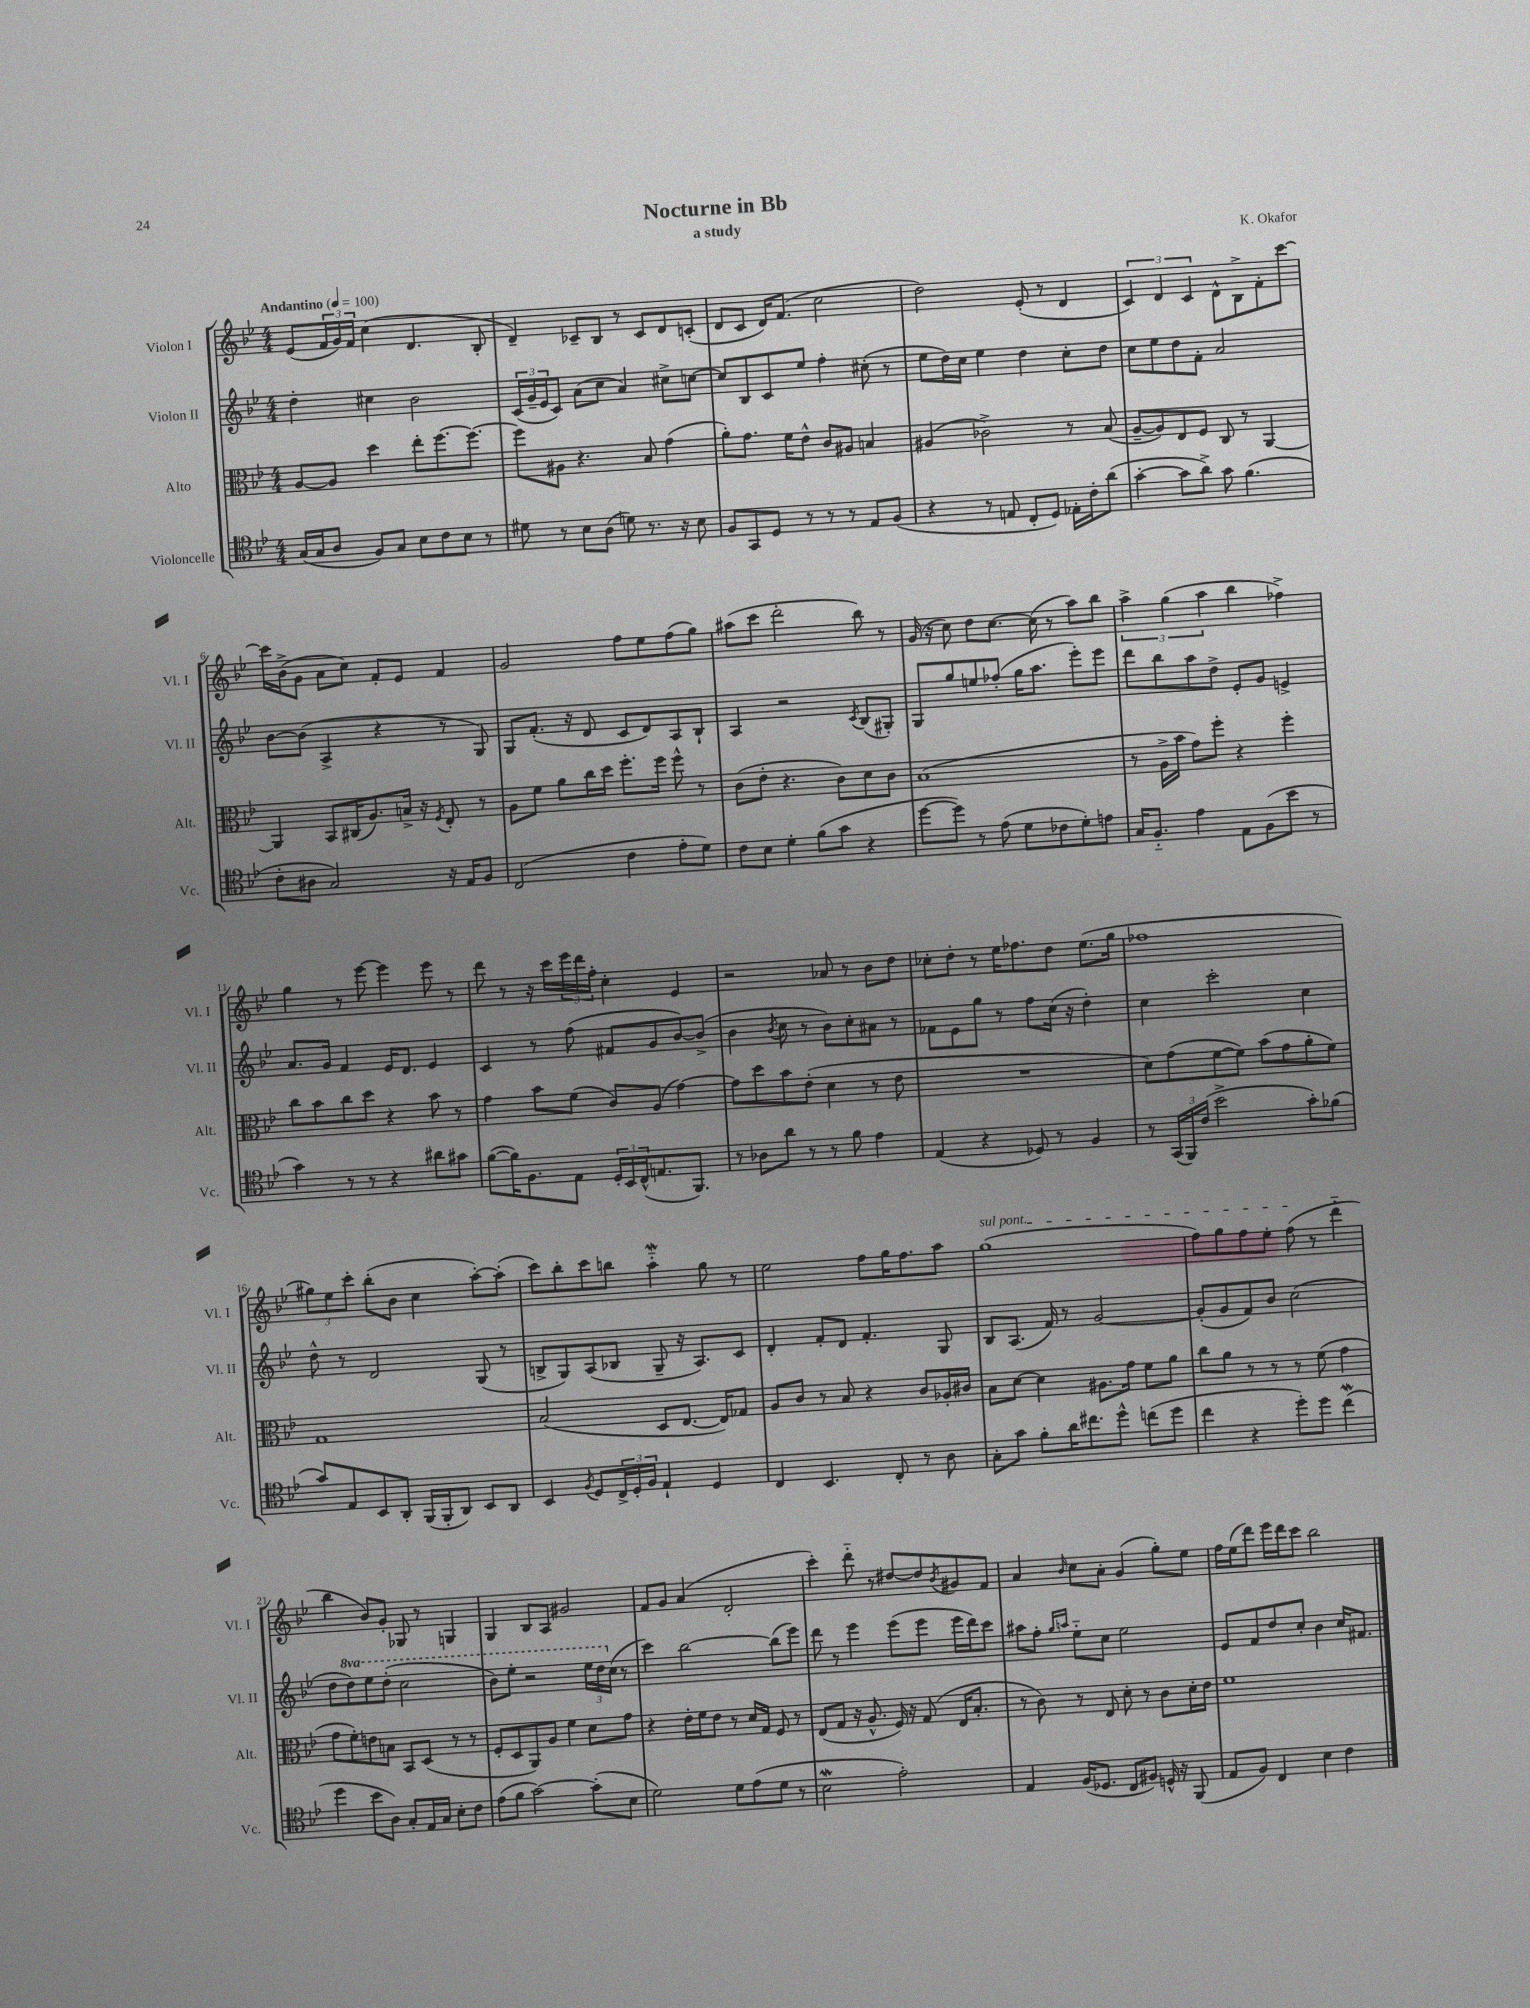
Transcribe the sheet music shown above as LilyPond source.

\header { title = "Nocturne in Bb" composer = "K. Okafor" subtitle = "a study" }
<<
\new StaffGroup <<
\new Staff = "s0" \with { instrumentName = "Violon I" shortInstrumentName = "Vl. I" } {
    \clef treble \key bes \major \numericTimeSignature \time 4/4 \tempo "Andantino" 4 = 100
    ees'8( \tuplet 3/2 { f'16 g'16) f'16 } c''4( d'4. bes8-. |
    d'4--) ces'8-- bes8 r8 ces'8 d'8 c'8-.( |
    d'8 c'8 d'16) f'8.( c''2 |
    d''2) ees'8-.( r8 d'4 |
    \tuplet 3/2 { c'4) d'4 c'4 } d'8-^ bes8-> f'8-. c'''8~ |
    c'''16 bes'16->( g'8 a'8 c''8) f'8-. ees'8 f'4 |
    g'2 f''8 ees''8 f''8( g''8) |
    ais''8( c'''8 d'''2-. bes''8) r8 |
    g'16( r16 c''8) d''8 c''8.~ c''16( r8 a''8) bes''8 |
    \tuplet 3/2 { a''4-> g''4( a''4 } bes''4 fes''4->) |
    g''4 r8 ees'''8~ ees'''4 ees'''8 r8 |
    d'''8 r8 r16 c'''16 \tuplet 3/2 { ees'''16 d'''16 f''16-. } c''4-. ees'4 |
    r2 aes'8 r8 bes'8 d''8 |
    ces''8-. d''8-. r8 ees''16 fes''8. d''8 ees''8.( g''16 |
    fes''1 |
    \tuplet 3/2 { gis''8) ees''8 c'''8-. } bes''8-.( bes'8 c''4 a''8~-.) a''8-.( |
    c'''8) bes''8-. c'''8 b''8 a''4-_\mordent g''8 r8 |
    ees''2 f''8 g''16 f''8. a''8 |
    \once \override TextSpanner.bound-details.left.text = \markup { \italic "sul pont." } g''1\startTextSpan( |
    f''8) g''8 f''8 ees''8-. f''8\stopTextSpan( r8 d'''4-_ |
    bes''4 bes'8) g'8-. ges8 r8 g4 |
    g4 bes8 a8 gis'2 |
    f'8 g'8 a'4( d'2-. |
    c'''4-.) d'''8-_ r8 dis''8~ dis''8 \acciaccatura { bes'8 } gis'8 f'8 |
    a'4 \grace { bes'16 } c''8 a'8-. g'4( g''8-.) ees''8 |
    f''16 ees''16( d'''8) ees'''16 d'''16 c'''8 bes''2 \bar "|." |
}
\new Staff = "s1" \with { instrumentName = "Violon II" shortInstrumentName = "Vl. II" } {
    \clef treble \key bes \major \numericTimeSignature \time 4/4 \set Staff.ottavationMarkups = #ottavation-simple-ordinals
    d''4-. cis''4 bes'2 |
    \tuplet 3/2 { c'16( g'16-- ees'16 } c'8) a'8( c''8 a'4) cis''8-> c''8~ |
    c''8 bes8 c'8 ees''8 f''4-. cis''8-.( r8 |
    ees''8 d''16) c''16 ees''4 d''4 c''8-. d''8 |
    c''8 ees''8 d''8 f'8-. a'2 |
    bes'8~ bes'8( a4-> r4 r8 g8) |
    g8 f'8.-.( r16 d'8 c'8 d'8) a8 bes8-! |
    a4 r2 \acciaccatura { c'8 } bes8( gis8-.) |
    g8 g''8 e''8 fes''8-.( g''16 a''8. ees'''8-.) ees'''8 |
    d'''8 bes''8 a''8 d''8-> ees'8-. g'8 e'4-> |
    a'8. g'16 f'4 ees'16 d'8. ees'4 |
    c'4 r8 f''8( fis'8 g'8 bes'8~) bes'8->( |
    bes'4 \acciaccatura { bes'8 } c''8 r8 bes'8) c''8-. ais'8 r8 |
    fes'8 ees'8 g''8 r8 f''8 c''16( r16 d''4-.) |
    c''4 c'''2-. c''4 |
    d''8-^ r8 d'2 g8( r8 |
    b8-> g8) a8( bes8 g8-- r16 a8.) c'8 |
    d'4-. f'8-. d'8 f'4.-. g8 |
    bes8 a8.( f'16) r8 g'2~ |
    g'8-.( g'8 f'8) bes'8 c''2( |
    d''8 \ottava #1 d'''8) ees'''8 d'''8-.( c'''2 |
    bes''8) ees'''8-. r2 \tuplet 3/2 { ees'''16 d'''16 \ottava #0 c''16( } r8 |
    c'''4) bes''2~ bes''8( ees'''8) |
    d'''8 r8 ees'''4 ees'''8( ees'''8 ees'''16 d'''16) c'''8 |
    ais''8 f''8-. \grace { g''16 a''16 } ees''8-_ c''8 ees''2 |
    ees'8 f'8 d''8 c''8-. bes'4 c''16 fis'8. \bar "|." |
}
\new Staff = "s2" \with { instrumentName = "Alto" shortInstrumentName = "Alt." } {
    \clef alto \key bes \major \numericTimeSignature \time 4/4
    a8~ a8 d''4 ees''8-. f''8.~ f''8.~ |
    f''8 ais8 r4. bes8 g'4( |
    a'8-.) g'8. f'16 ees'8-^ c'8 ais8 b4 |
    ais4( ces'2->) r8 bes8( |
    a8~-- a8) ees8 f8 c8 r8 a,4~ |
    a,4 bes,8 cis16( a8.) b16-> r16 \acciaccatura { f8 } ees8-. r8 |
    a8 f'8 a'8 c''16 d''16 f''8.-. f''16 f''8-^ r8 |
    c'8( ees'8-. r4. c'8) d'8 c'8 |
    bes1( |
    r8 a16-> bes'16 g'8) f''8-. r4 f''4-. |
    c''8 bes'8 c''8 d''8 r4 bes'8 r8 |
    g'4 bes'8 f'8( c'8) a8( g'4~) |
    g'8 d''8 bes'8 ees'8-.( d'4 r8 ees'8 |
    R1 |
    d'8) g'8( f'8~ f'8) bes'8( g'8 a'8-. f'8) |
    g1 |
    bes2( d8 ees8.~ ees16) ges8 |
    a8 c'8 r8 bes8 r4 c'8 aes16-. cis'16 |
    bes8 d'8~ d'4 ais8. g'16 f'8 a'8 |
    c''8 a'8 r8 r8 r8 f'8( g'4 |
    g'8 f'8-.) e'8 b8 bes,8 d8( r8 r8 |
    f8-. d8 a,8) a8 f'4 d'8 g'8 |
    r4 ees'16-. f'16 ees'8 r8 d'16 g16 f8 r8 |
    ees8( g8 r16 a8.-^ f16) r16 g8( ees16 bes8.-. |
    r8 c'8) r8 ees8 d'8-. r8 c'8 d'16-. ees'16 |
    f'1 \bar "|." |
}
\new Staff = "s3" \with { instrumentName = "Violoncelle" shortInstrumentName = "Vc." } {
    \clef tenor \key bes \major \numericTimeSignature \time 4/4
    g16( g16 a8 f8) g8 bes8 c'8 bes8 r8 |
    dis'8 r8 bes8 a8( d'8) r8. r16 bes8 |
    f8 g,8 d8 r8 r8 r8 ees8 f8( |
    r4 r8 e8 c8-. d8) ees16-. c'16-. a'8( |
    g'4~-. g'8 a'8->) g'8 f'4.( |
    c'8-. ais8 g2) r16 ees16 f8 |
    c2( c'4 ees'8-. d'8) |
    c'8 bes8 d'4-. f'8( g'8 r4 |
    d''8~ d''8) r8 ees'8( d'8 ces'8 d'8-.) e'8 |
    g16 f8.-_ ees'4 ees8 f8( bes'8 r8 |
    g'4) r8 r8 r4 ais'8 gis'8 |
    f'8~( f'16) f8. ees8 \tuplet 3/2 { d16-. bes,16 c16-^( } e8. f,8.) |
    r8 aes8 a'8 r8 r8 f'8 ees'4 |
    ees4( r4 des8) r8 f4 |
    r8 \tuplet 3/2 { g,16( f,16) c'16( } bes'2-> g'8-.) fes'8( |
    g'8) ees8 bes,8 a,8-. f,16( f,16-. a,8) bes,8 a,8 |
    bes,4 \acciaccatura { f8 } d8 \tuplet 3/2 { c16-> d16-. f16 } ees4-! d4 |
    c4 bes,4. c8-. r8 a8 |
    g8-. g'8 f'8-. a'16 cis''8. d''8-^ c''8( d''8 |
    c''4 r4 d''8-.) d''8 c''4\mordent( |
    d''4 bes'8 a8) g8-. ees16 g16 bes8-. c'8 |
    ees'8( f'8 g'2~) g'8-.( bes8 |
    d'2) d'8 ees'8( d'8 r8 |
    bes2\mordent ees'2-.) |
    ees4 f16( des8. c8 fis8) d16-^ r16 f,8( |
    ees8 f8) c4 bes4 c'4 \bar "|." |
}
>>
>>
